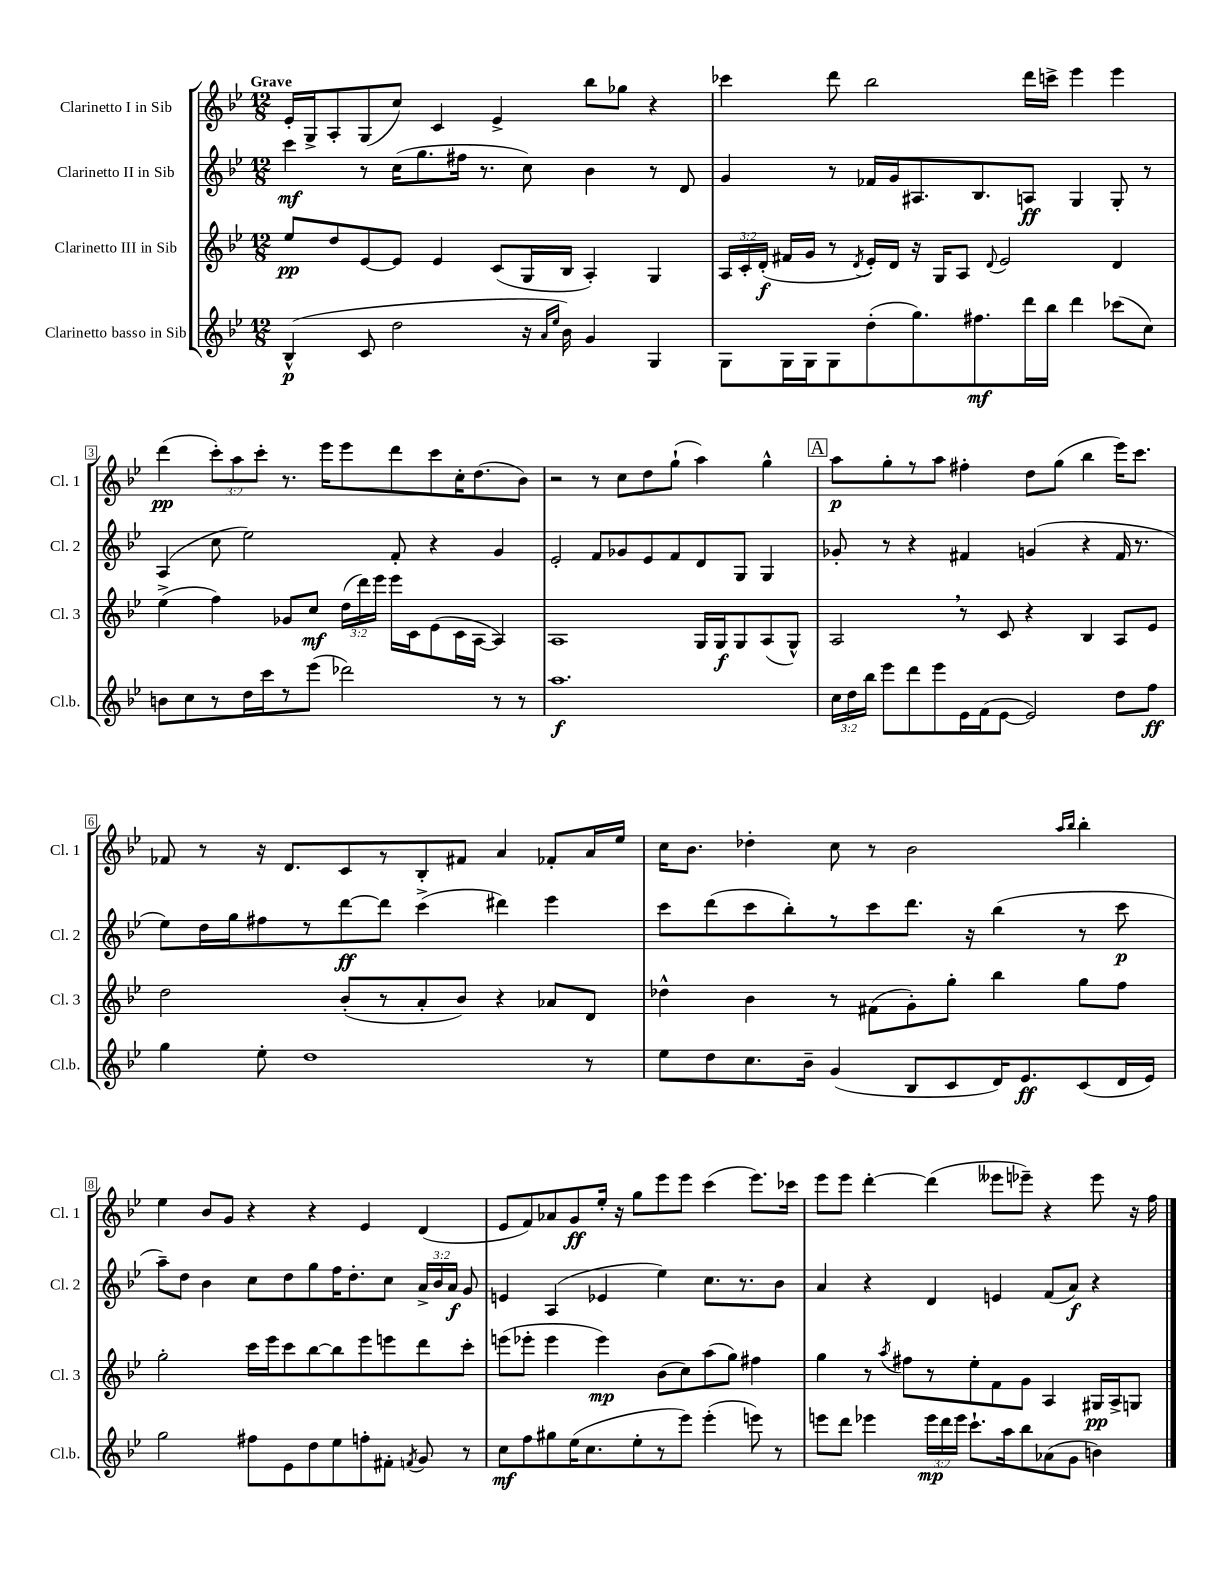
<<
\new StaffGroup <<
\new Staff = "s0" \with { instrumentName = "Clarinetto I in Sib" shortInstrumentName = "Cl. 1" } {
    \clef treble \key bes \major \numericTimeSignature \time 12/8 \override Staff.TupletNumber.text = #tuplet-number::calc-fraction-text \tempo "Grave"
    \autoBeamOff ees'16[-. g16-> a8-. g8( c''8]) c'4 ees'4-> bes''8[ ges''8] r4 |
    ces'''4 d'''8 bes''2 d'''16[ c'''16]-> ees'''4 ees'''4 |
    d'''4\pp( \tuplet 3/2 { c'''8[-.) a''8 c'''8]-. } r8. ees'''16[ ees'''8 d'''8 c'''8 c''16-. d''8.( bes'8]) |
    r2 r8 c''8[ d''8 g''8]-!( a''4) g''4-^ |
    \mark \markup { \box "A" } a''8[\p g''8-. r8 a''8] fis''4-. d''8[ g''8]( bes''4 ees'''16[) c'''8.] |
    fes'8 r8 r16 d'8.[ c'8 r8 bes8-. fis'8] a'4 fes'8[-. a'16 ees''16] |
    c''16[ bes'8.] des''4-. c''8 r8 bes'2 \grace { a''16[ bes''16] } bes''4-. |
    ees''4 bes'8[ g'8] r4 r4 ees'4 d'4( |
    ees'8[ f'8) aes'8 g'8\ff ees''16]-. r16 g''8[ ees'''8 ees'''8] c'''4( ees'''8.[) ces'''16] |
    ees'''8[ ees'''8] d'''4~-. d'''4( eeses'''8[ ees'''8]--) r4 ees'''8 r16 f''16 \bar "|." |
}
\new Staff = "s1" \with { instrumentName = "Clarinetto II in Sib" shortInstrumentName = "Cl. 2" } {
    \clef treble \key bes \major \numericTimeSignature \time 12/8 \override Staff.TupletNumber.text = #tuplet-number::calc-fraction-text
    \autoBeamOff c'''4\mf r8 c''16[( g''8. fis''16] r8. c''8) bes'4 r8 d'8 |
    g'4 r8 fes'16[ g'16 ais8. bes8. a8]\ff g4 g8-. r8 |
    a4( c''8 ees''2) f'8-. r4 g'4 |
    ees'2-. f'8[ ges'8 ees'8 f'8 d'8 g8] g4 |
    \mark \markup { \box "A" } ges'8-. r8 r4 fis'4 g'4( r4 fis'16 r8. |
    ees''8[) d''16 g''16 fis''8 r8 d'''8~\ff d'''8] c'''4->( dis'''4) ees'''4 |
    c'''8[ d'''8( c'''8 bes''8-.) r8 c'''8 d'''8.] r16 bes''4( r8 c'''8\p |
    a''8[--) d''8] bes'4 c''8[ d''8 g''8 f''16 d''8.-. c''8] \tuplet 3/2 { a'16[-> bes'16 a'16]\f } g'8 |
    e'4 a4( ees'4 ees''4) c''8.[ r8. bes'8] |
    a'4 r4 d'4 e'4 f'8[( a'8]\f) r4 \bar "|." |
}
\new Staff = "s2" \with { instrumentName = "Clarinetto III in Sib" shortInstrumentName = "Cl. 3" } {
    \clef treble \key bes \major \numericTimeSignature \time 12/8 \override Staff.TupletNumber.text = #tuplet-number::calc-fraction-text
    \autoBeamOff ees''8[\pp d''8 ees'8~ ees'8] ees'4 c'8[( g16 bes16] a4-.) g4 |
    \tuplet 3/2 { a16[ c'16-. d'16]-.\f( } fis'16[ g'16] r8 \acciaccatura { d'8 } ees'16[-.) d'16] r16 g16[ a8] \appoggiatura { d'8 } ees'2 d'4 |
    ees''4->( f''4) ges'8[ c''8]\mf \tuplet 3/2 { d''16[( d'''16) ees'''16] } ees'''16[ c'16 ees'8( c'16 a16]~ a4) |
    a1 g16[ g16\f g8 a8( g8]-^) |
    \mark \markup { \box "A" } a2 \breathe r8 c'8 r4 bes4 a8[ ees'8] |
    d''2 bes'8[-.( r8 a'8-. bes'8]) r4 aes'8[ d'8] |
    des''4-^ bes'4 r8 fis'8[( g'8-.) g''8]-. bes''4 g''8[ f''8] |
    g''2-. c'''16[ ees'''16 c'''8 bes''8~ bes''8 ees'''8 e'''8 d'''8 c'''8]-. |
    e'''8[( ees'''8]-. ees'''4 ees'''4\mp) bes'8[( c''8) a''8( g''8]) fis''4 |
    g''4 r8 \acciaccatura { a''8 } fis''8[ r8 ees''8-. f'8 g'8] a4 gis16[\pp a16-> g8] \bar "|." |
}
\new Staff = "s3" \with { instrumentName = "Clarinetto basso in Sib" shortInstrumentName = "Cl.b." } {
    \clef treble \key bes \major \numericTimeSignature \time 12/8 \override Staff.TupletNumber.text = #tuplet-number::calc-fraction-text
    \autoBeamOff bes4-^\p( c'8 d''2 r16 \grace { a'16[ ees''16] } bes'16) g'4 g4 |
    g8[ g16 g16 g8 d''8-.( g''8.) fis''8.\mf d'''16 bes''16] d'''4 ces'''8[( c''8]) |
    b'8[ c''8 r8 d''16 c'''16 r8 ees'''8]( des'''2) r8 r8 |
    a''1.\f |
    \mark \markup { \box "A" } \tuplet 3/2 { c''16[ d''16 bes''16] } ees'''8[ d'''8 ees'''8 ees'16 f'16( ees'8]~ ees'2) d''8[ f''8]\ff |
    g''4 ees''8-. d''1 r8 |
    ees''8[ d''8 c''8. bes'16]-- g'4( bes8[ c'8 d'16) ees'8.\ff c'8( d'16 ees'16]) |
    g''2 fis''8[ ees'8 d''8 ees''8 f''8-. fis'8]-. \acciaccatura { f'8 } g'8 r8 |
    c''8[\mf f''8 gis''8 ees''16( c''8. ees''8-. r8 ees'''8]) ees'''4-.( e'''8) r8 |
    e'''8[ d'''8] ees'''4 \tuplet 3/2 { ees'''16[\mp d'''16 ees'''16] } c'''8.[-! a''16 bes''8 aes'8( g'8] b'4) \bar "|." |
}
>>
>>
\layout { \context { \Score \override BarNumber.stencil = #(make-stencil-boxer 0.1 0.3 ly:text-interface::print) } }
